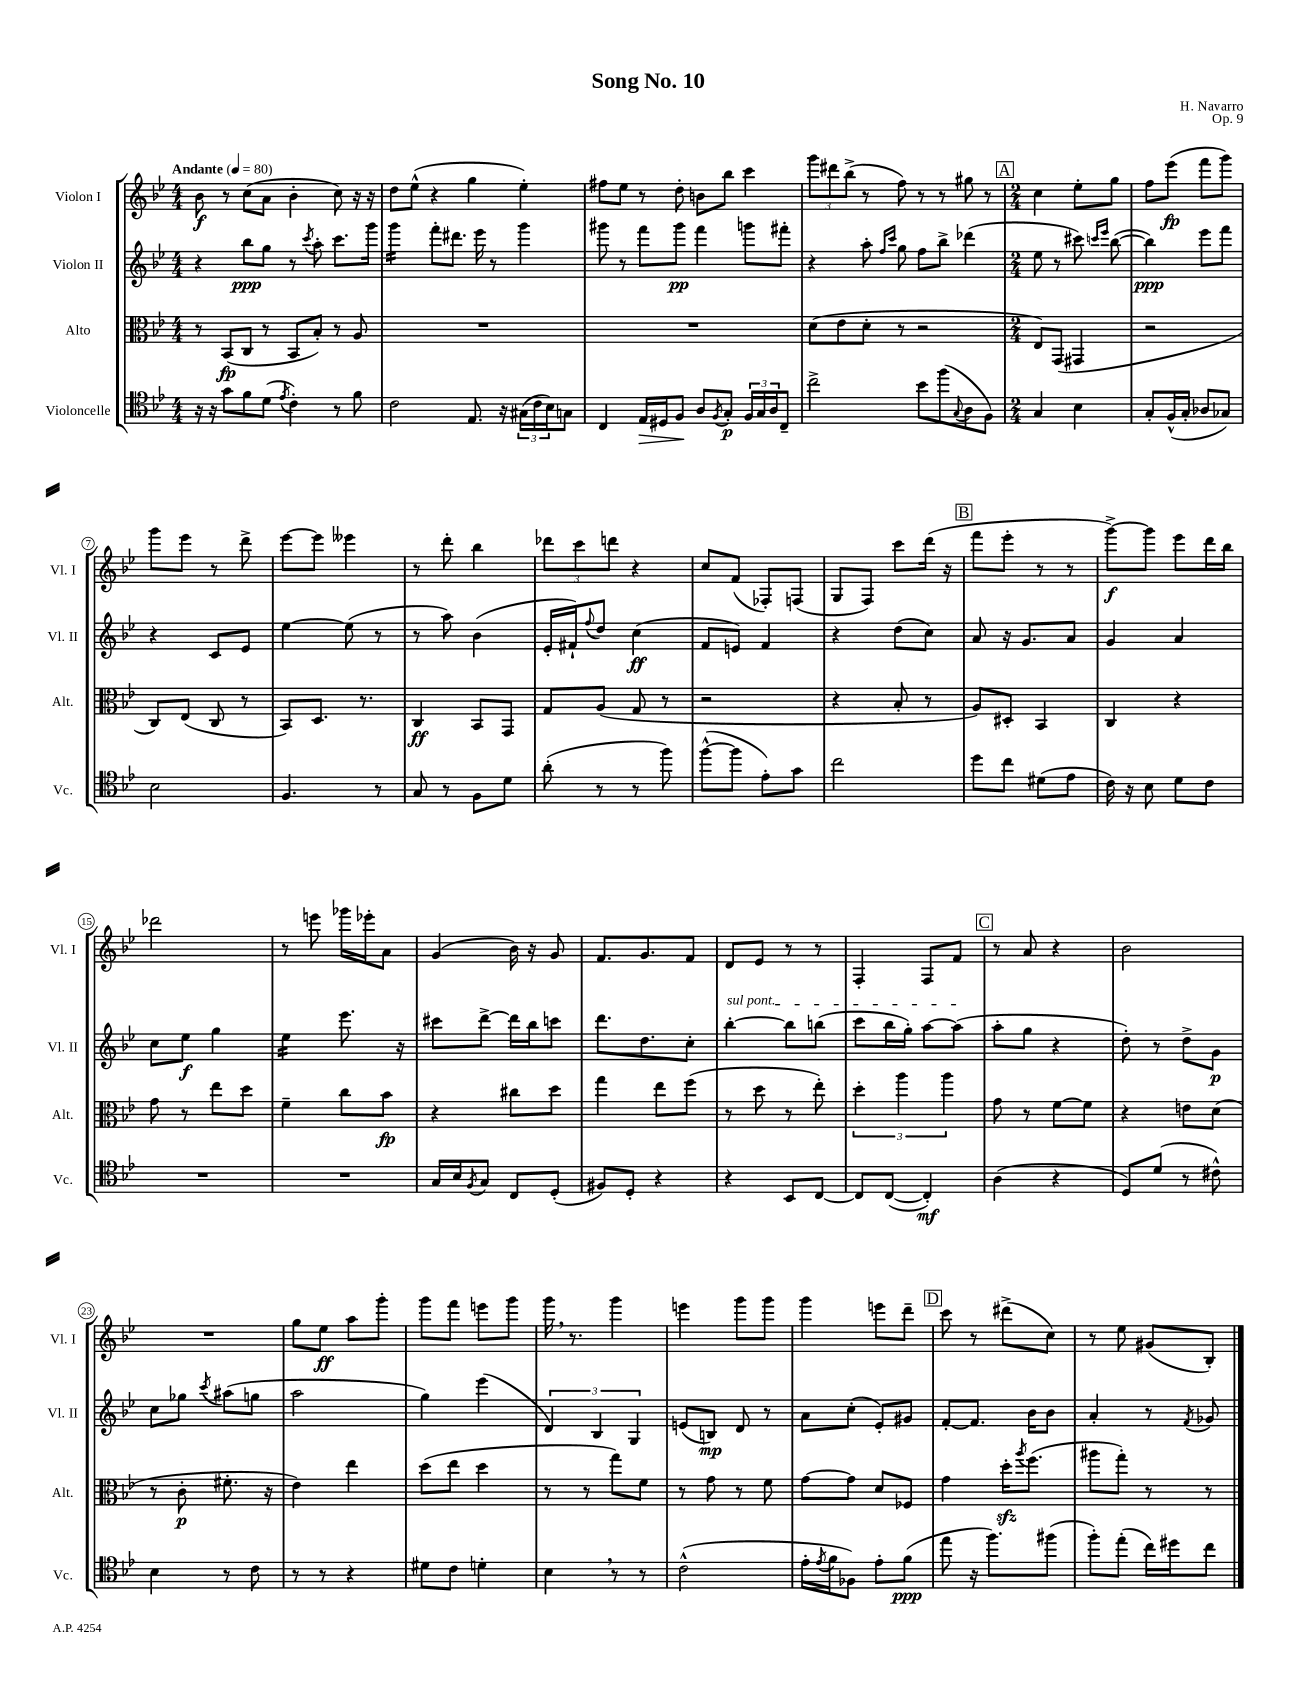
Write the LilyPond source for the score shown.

\header { title = "Song No. 10" composer = "H. Navarro" opus = "Op. 9" }
<<
\new StaffGroup <<
\new Staff = "s0" \with { instrumentName = "Violon I" shortInstrumentName = "Vl. I" } {
    \clef treble \key bes \major \numericTimeSignature \time 4/4 \tempo "Andante" 4 = 80
    bes'8\f r8 c''8( a'8 bes'4-. c''8) r16 r16 |
    d''8 ees''8-^( r4 g''4 ees''4-.) |
    fis''8 ees''8 r8 d''8-. b'8 bes''8 c'''4 |
    \tuplet 3/2 { g'''8 dis'''8 bes''8->( } r8 f''8) r8 r8 gis''8 r8 |
    \mark \markup { \box "A" } \numericTimeSignature \time 2/4 c''4 ees''8-. g''8 |
    f''8 ees'''8\fp( f'''8 g'''8) |
    g'''8 ees'''8 r8 d'''8-> |
    ees'''8~ ees'''8 eeses'''4 |
    r8 d'''8-. bes''4 |
    \tuplet 3/2 { des'''8 c'''8 d'''8 } r4 |
    c''8 f'8( fes8-.) f8( |
    g8 f8) c'''8 d'''16( r16 |
    \mark \markup { \box "B" } f'''8 ees'''8-. r8 r8 |
    g'''8~->\f) g'''8 ees'''8 d'''16 bes''16 |
    des'''2 |
    r8 e'''8 ges'''16 ees'''16-. a'8 |
    g'4( bes'16) r16 g'8 |
    f'8. g'8. f'8 |
    d'8 ees'8 r8 r8 |
    f4-. f8 f'8 |
    \mark \markup { \box "C" } r8 a'8 r4 |
    bes'2 |
    R2 |
    g''8 ees''8\ff a''8 g'''8-. |
    g'''8 f'''8 e'''8 g'''8 |
    g'''16 \breathe r8. g'''4 |
    e'''4 g'''8 g'''8 |
    g'''4 e'''8 d'''8-- |
    \mark \markup { \box "D" } c'''8 r8 dis'''8->( c''8) |
    r8 ees''8 gis'8( bes8-.) \bar "|." |
}
\new Staff = "s1" \with { instrumentName = "Violon II" shortInstrumentName = "Vl. II" } {
    \clef treble \key bes \major \numericTimeSignature \time 4/4
    r4 bes''8\ppp g''8 r8 \acciaccatura { c'''8 } a''8-. c'''8. g'''16 |
    g'''4:16 f'''8-. dis'''8. ees'''16 r8 g'''4 |
    gis'''8 r8 f'''8 gis'''8\pp f'''4 g'''8 fis'''8-. |
    r4 a''8-. \grace { f''16 c'''16 } g''8 f''8 bes''8-> des'''4( |
    \mark \markup { \box "A" } \numericTimeSignature \time 2/4 ees''8 r8 cis'''8) \grace { c'''16 ees'''16 } bes''8~( |
    bes''4\ppp) ees'''8 f'''8 |
    r4 c'8 ees'8 |
    ees''4~ ees''8( r8 |
    r8 a''8) bes'4( |
    ees'16-. fis'16-!) \appoggiatura { f''8 } d''8 c''4\ff( |
    f'8 e'8) f'4 |
    r4 d''8( c''8) |
    \mark \markup { \box "B" } a'8 r16 g'8. a'8 |
    g'4 a'4 |
    c''8 ees''8\f g''4 |
    ees''4:16 ees'''8. r16 |
    cis'''8 d'''8~-> d'''16 bes''16 c'''8 |
    d'''8. d''8. c''8-. |
    \once \override TextSpanner.bound-details.left.text = \markup { \italic "sul pont." } bes''4~-.\startTextSpan bes''8 b''8( |
    c'''8 bes''16 g''16-.) a''8~ a''8\stopTextSpan( |
    \mark \markup { \box "C" } a''8-. g''8 r4 |
    d''8-.) r8 d''8-> g'8\p |
    c''8 ges''8 \acciaccatura { c'''8 } ais''8( g''8 |
    a''2 |
    g''4) ees'''4( |
    \tuplet 3/2 { d'4) bes4 g4 } |
    e'8( b8\mp) d'8 r8 |
    a'8 c''8-.( ees'8-.) gis'8 |
    \mark \markup { \box "D" } f'8~-. f'8. bes'16 bes'8 |
    a'4-. r8 \acciaccatura { f'8 } ges'8 \bar "|." |
}
\new Staff = "s2" \with { instrumentName = "Alto" shortInstrumentName = "Alt." } {
    \clef alto \key bes \major \numericTimeSignature \time 4/4
    r8 bes,8\fp( c8 r8 bes,8 bes8-.) r8 a8 |
    R1 |
    R1 |
    d'8( ees'8 d'8-. r8 r2 |
    \mark \markup { \box "A" } \numericTimeSignature \time 2/4 ees8) g,8( gis,4 |
    r2 |
    c8) ees8( c8 r8 |
    bes,8) d8. r8. |
    c4\ff bes,8 g,8 |
    g8 a8( g8 r8 |
    r2 |
    r4 bes8-. r8 |
    \mark \markup { \box "B" } a8) dis8-. bes,4 |
    c4 r4 |
    g'8 r8 ees''8 d''8 |
    f'4-- c''8 bes'8\fp |
    r4 cis''8 d''8 |
    g''4 ees''8 f''8( |
    r8 d''8 r8 ees''8-.) |
    \tuplet 3/2 { d''4-. a''4 a''4 } |
    \mark \markup { \box "C" } g'8 r8 f'8~ f'8 |
    r4 e'8 d'8( |
    r8 c'8-.\p fis'8.-. r16 |
    ees'4) ees''4 |
    d''8( ees''8 d''4 |
    r8 r8 g''8) f'8 |
    r8 g'8 r8 f'8 |
    g'8~ g'8 d'8 fes8 |
    \mark \markup { \box "D" } g'4 d''16-.\sfz \acciaccatura { a''8 } f''8.( |
    ais''8 g''8-.) r8 r8 \bar "|." |
}
\new Staff = "s3" \with { instrumentName = "Violoncelle" shortInstrumentName = "Vc." } {
    \clef tenor \key bes \major \numericTimeSignature \time 4/4
    r16 r16 g'8 f'8 d'8( \acciaccatura { ees'8 } c'4-.) r8 f'8 |
    c'2 ees8. r16 \tuplet 3/2 { gis16( c'16 bes16) } g8 |
    c4 ees16\> dis16 f8\! a8 \acciaccatura { f8 } g8-.\p \tuplet 3/2 { f16 g16 a16 } c8-- |
    c''2-> bes'8 f''8( \appoggiatura { g8 } a8 f8) |
    \mark \markup { \box "A" } \numericTimeSignature \time 2/4 g4 bes4 |
    g8-. f16-^( g16-. aes8 ges8) |
    bes2 |
    f4. r8 |
    g8 r8 f8 d'8 |
    a'8-.( r8 r8 f''8) |
    f''8~-^( f''8 ees'8-.) g'8 |
    c''2 |
    \mark \markup { \box "B" } d''8 c''8 dis'8( ees'8 |
    c'16) r16 bes8 d'8 c'8 |
    R2 |
    R2 |
    g16 bes16 \acciaccatura { f8 } g8 c8 d8-.( |
    fis8) d8-. r4 |
    r4 bes,8 c8~ |
    c8 c8~( c4-.\mf) |
    \mark \markup { \box "C" } a4( r4 |
    d8) d'8( r8 cis'8-^) |
    bes4 r8 c'8 |
    r8 r8 r4 |
    dis'8 c'8 d'4-. |
    bes4 \breathe r8 r8 |
    c'2-^( |
    ees'16-. \acciaccatura { ees'8 } f'16 fes8) ees'8-. f'8\ppp( |
    \mark \markup { \box "D" } ees''8 r16 f''8.) fis''8( |
    f''8-.) ees''8-.( c''16) dis''16 c''8 \bar "|." |
}
>>
>>
\layout { \context { \Score \override BarNumber.stencil = #(make-stencil-circler 0.1 0.3 ly:text-interface::print) } }
